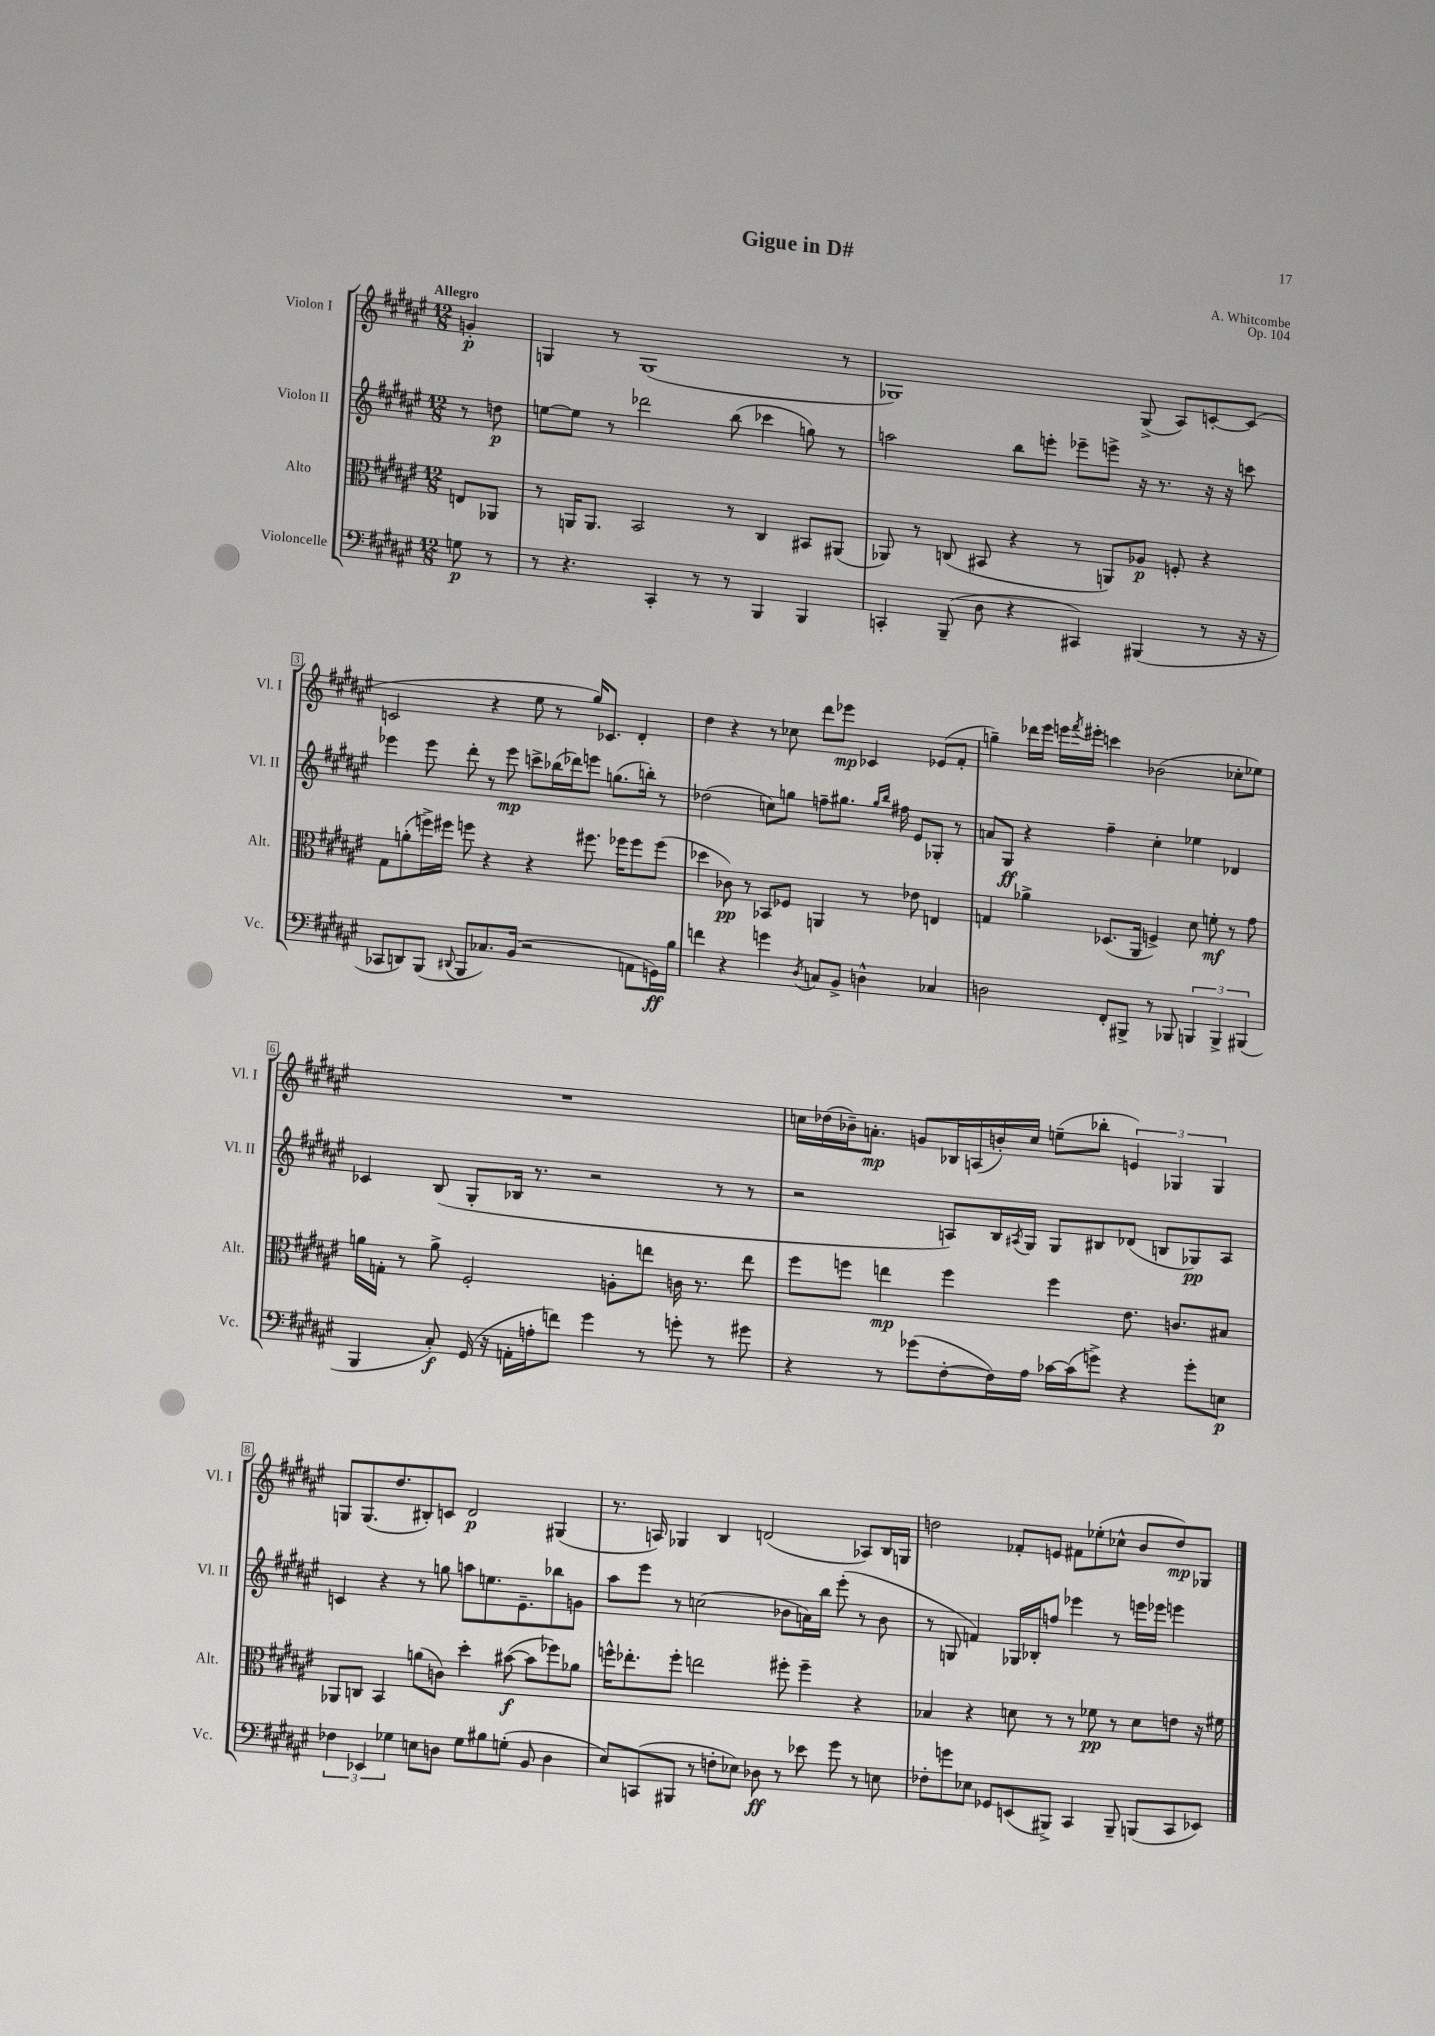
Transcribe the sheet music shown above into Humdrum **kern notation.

**kern	**kern	**kern	**kern
*staff4	*staff3	*staff2	*staff1
*clefF4	*clefC3	*clefG2	*clefG2
*k[f#c#g#d#a#e#]	*k[f#c#g#d#a#e#]	*k[f#c#g#d#a#e#]	*k[f#c#g#d#a#e#]
*M12/8	*M12/8	*M12/8	*M12/8
8G\	8E/L	8r	4g'/
8r	8AA-/J	8dd\	.
=	=	=	=
8r	8r	[8ee\L	4G/
4.r	16AA/LK	8ee\]J	.
.	8.AA/J	.	.
.	.	8r	8r
.	2BB/	2ddd-\	(1G
4CC#'/	.	.	.
8r	.	.	.
8r	8r	(8bb\	.
4BBB/	4C#/	4ccc-\	.
4BBB/	8BB#/L	8gg\)	.
.	(8AA#/J	8r	8r
=	=	=	=
4CC'/	8AA-/)	2aa\	1G-)
.	8r	.	.
(8BBB~/	(8C/	.	.
8D#\	8BB#/	.	.
4r	4r	8bb\L	.
.	.	8eee'\J	.
4CC#/)	8r	8eee-~\L	.
.	8AA/L)	8eee^\J	.
(4BBB#/	8A-/J	16r	(8G-^/
.	.	8.r	.
.	8F'/	.	8A#/L)
8r	4r	16r	[8c'/
.	.	16r	.
16r	.	8ccc\	(8c/]J
16r	.	.	.
=	=	=	=
8CC-/L	8G#\L	4eee-\	2c/
8DD/)	(8a'\	.	.
(8BBB/J	16ff^\L)	8eee-\	.
.	16ff#\JJ	.	.
8qqDD#/	.	.	.
8BBB/L	8ff\	8ddd#'\	.
8.C-/)	4r	8r	4r
.	.	8eee-\	.
(16BB/Jk	.	.	.
2r	4r	8ccc^\L	8ee#\
.	.	(16bb-\L	8r
.	.	16ddd-\J)	.
.	8.ff#\	8eee\J	16gg#/LK)
.	.	.	8.c-/J
.	.	(8.gg\L	.
.	16ff-\LK	.	.
8AA\L	8ff-\	.	4d#'/
.	.	16bb'\Jk)	.
16GG\L)	(8ff-\J	8r	.
16B\JJ	.	.	.
=	=	=	=
4f\	4dd-\	(2dd-\	4dd#\
4r	8c-\)	.	4r
.	8r	.	.
4g\	8BB-/L	8cc\L)	8r
.	8F-/J	8gg\J	8cc-\
8qD#/	.	.	.
8C/L	4AA/	8ff~\L	8ddd#\L
8BB^/J	.	8.gg#\J	8eee-\J
4D^^\	8r	.	4c-/
.	.	16qqgg#/LL	.
.	.	16qqbb/JJ	.
.	.	16ff#\	.
.	8e-\	8e#/L	.
4C-/	4E/	8G-'/J	(8e-/L
.	.	8r	8f#'/J
=	=	=	=
2D\	4G/	8a/L	4gg~\)
.	.	8G#/J	.
.	4a-^\	4r	16ddd-\LL
.	.	.	16eee#\JJ
.	.	.	16eee\LL
.	.	.	8qfff#/
.	.	.	16eee#'\JJ
8FF#'/L	(8.D-/L	4ff#~\	4ccc\
8BBB#^/J	.	.	.
.	16AA#/Jk	.	.
8r	4F^/)	4cc#'\	(2b-\
8BBB-/	.	.	.
6BBB/	8d#\	4ee-\	.
.	8f'\	.	.
6BBB^/	.	.	.
.	8r	4d-/	8cc-'\L
(6BBB#/	.	.	.
.	8g#\	.	8ee-\J)
=	=	=	=
4BBB/	16a\LL	4c-/	1.r
.	16G'\JJ	.	.
.	8r	.	.
8C#'/)	8a^\	(8B/	.
(16GG#/	2F#'/	8G#'/L	.
16r	.	.	.
16AA'\LL	.	16B-/Jk	.
16A'\J	.	8.r	.
8f\J)	.	.	.
4g#\	.	2r	.
.	8A'\L	.	.
8r	8ee\J	.	.
8g'\	16c\	.	.
.	8.r	.	.
8r	.	8r	.
8g#\	8ee\	8r	.
=	=	=	=
4r	8ff#\L	2r	16cc\LL
.	.	.	(16dd-\
.	8ff\J	.	16b-~\J)
.	.	.	8.a'\J
8r	4ee\	.	.
(8g-\L	.	.	8g/L
[8F#'\	4ff\	8A/L)	16B-/L
.	.	.	(16A/
16F#\]L)	.	16B/L	16b'/)
.	.	8qA#/	.
16A#\JJ	.	16G#/JJ	16cc/JJ
[16c-\LL	4ff\	8G#/L	(8ee~\L
(16c-\]J	.	.	.
8g^\J)	.	8B#/	8bb-'\J
4r	8.e#\	(8d-/J	6e/)
.	.	8B/L	.
.	.	.	6G-/
.	8.c/L	.	.
8g'\L	.	8G-/)	.
.	.	.	6G-/
8E\J	8B#/J	8A#/J	.
=	=	=	=
6F-\	8AA-/L	4c/	8G/L
.	8C/J	.	(8.G/
6EE-/	.	.	.
.	4BB/	4r	.
.	.	.	8.dd#/
6G-\	.	.	.
8E\L	(8a\L	8r	8B#'/)
8D\J	8c\J)	8gg\	8c/J
8G-\L	4dd#'\	8aa\L	2d#/
8B#\	.	8.ee\	.
(8G'\J	([8b#\	.	.
.	.	8.e#~\	.
8BB/	8b#\]L	.	.
4D\	8ff-\)	8bb-\	(4G#/
.	8a-\J	8g\J	.
=	=	=	=
8E#/L)	16ff^^\LK	8aa#\L	8.r
.	8.ee-'\	.	.
(8CC/	.	8eee#\J	.
.	.	.	16A/)
8BBB#/J	8ff'\J	8r	4G-/
8r	2ee\	(2cc\	.
8F'\L	.	.	4B/
8E-\J)	.	.	.
8D-\	.	.	(2d/
8r	8ff#'\	8b-\L	.
8e-\	4ff#~\	16a\L)	.
.	.	16bb\JJ	.
8g#\	.	(8eee#'\	.
8r	4r	8r	8A-/L)
8E\	.	8b-\	16B/L
.	.	.	16G/JJ
=	=	=	=
8F-'\L	4B-/	8r	2dd\
8g\	.	8G/	.
8E-\J	4r	4f/)	.
8GG-/L	.	.	.
(8EE/	8d\	16G-/LL	8f-'/L
.	.	16B-'/J	.
8BBB#^/J)	8r	8ff/J	8e/J
4CC#/	8r	4eee-\	8f#\L
.	8f-\	.	(8ee-'\
8BBB#~/	8r	8r	8cc-^^\J
(8BBB/L	8d\L	16eee\LL	8b/L
.	.	16eee-\JJ	.
8CC#/	8e\J	4eee\	8dd/)
8EE-/J)	16r	.	8G-/J
.	16f#\	.	.
==	==	==	==
*-	*-	*-	*-
